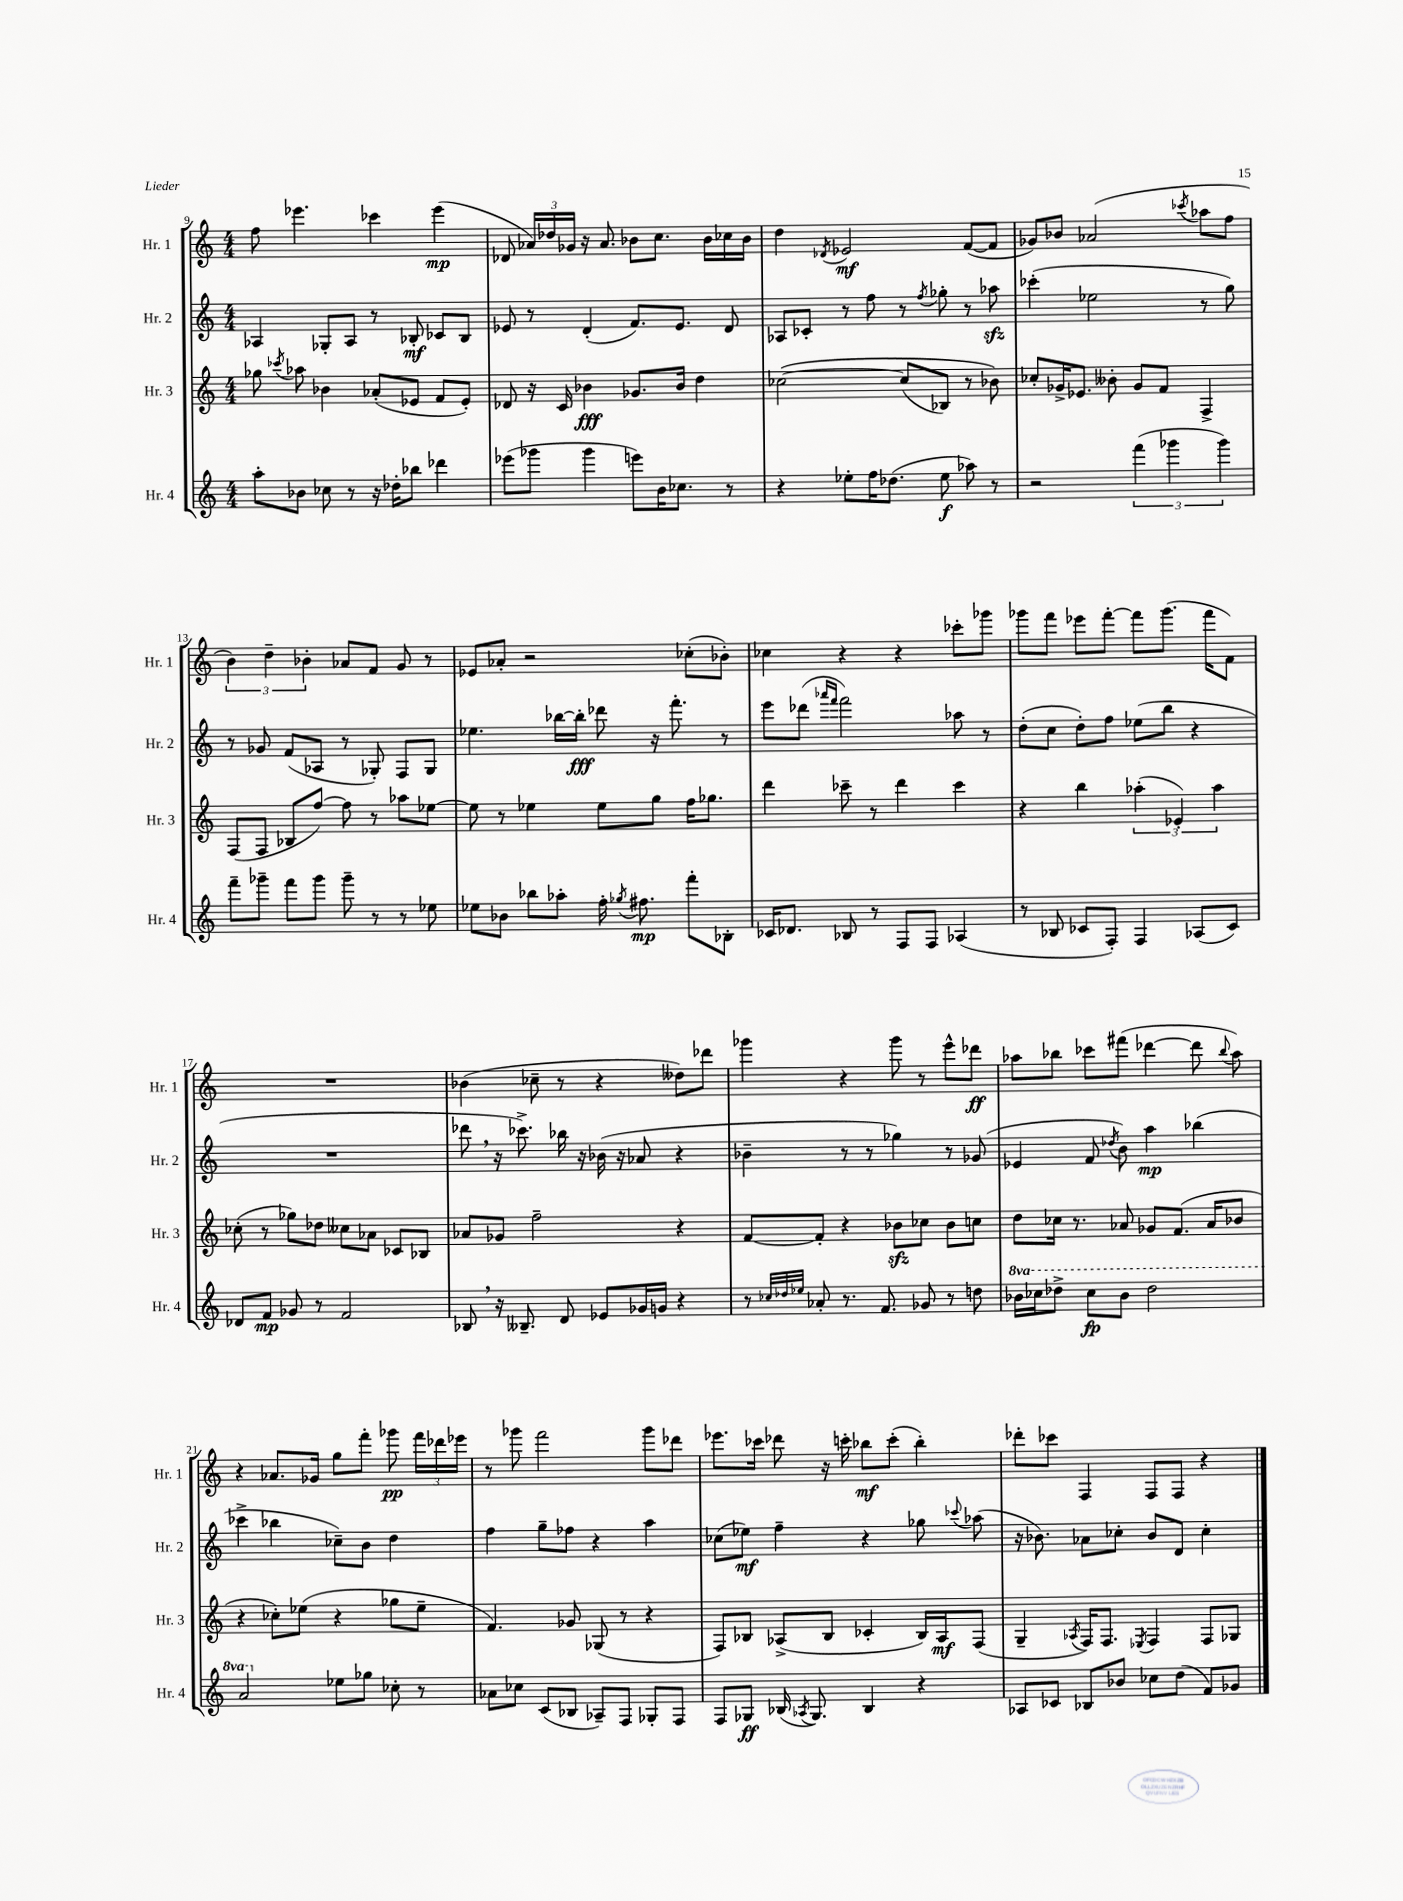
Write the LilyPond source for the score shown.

<<
\new StaffGroup <<
\new Staff = "s0" \with { instrumentName = "Hr. 1" shortInstrumentName = "Hr. 1" } {
    \clef treble \key c \major \numericTimeSignature \time 4/4
    \autoBeamOff f''8 ees'''4. ces'''4 ees'''4\mp( |
    des'8 \tuplet 3/2 { aes'16[) des''16 ges'16] } r16 aes'8. bes'8[ c''8.] bes'16[ ces''16 bes'16] |
    d''4 \acciaccatura { des'8 } ees'2\mf f'8[~( f'8] |
    ges'8[) bes'8] aes'2( \acciaccatura { ces'''8 } aes''8[ f''8] |
    \tuplet 3/2 { b'4) d''4-- bes'4-. } aes'8[ f'8] g'8 r8 |
    ees'8[ aes'8]-. r2 ces''8[-.( bes'8]-.) |
    ces''4 r4 r4 ces'''8[-. ges'''8] |
    ges'''8[ f'''8] ees'''8[ f'''8]~-. f'''8[ ges'''8.]( f'''16[ f'8]) |
    R1 |
    bes'4( ces''8-- r8 r4 deses''8[) des'''8] |
    ges'''4 r4 ges'''8 r8 e'''8[-^ des'''8]\ff |
    aes''8[ bes''8] ces'''8[ fis'''8]( des'''4~ des'''8 \appoggiatura { bes''8 } aes''8) |
    r4 aes'8.[ ges'16] g''8[ f'''8]-. ges'''8\pp \tuplet 3/2 { f'''16[ des'''16 ees'''16] } |
    r8 ges'''8 f'''2 ges'''8[ des'''8] |
    ees'''8.[ ces'''16] des'''8 r16 c'''16-. bes''8[\mf c'''8]-.( bes''4-.) |
    des'''8[-. ces'''8] f4 f8[ f8] r4 \bar "|." |
}
\new Staff = "s1" \with { instrumentName = "Hr. 2" shortInstrumentName = "Hr. 2" } {
    \clef treble \key c \major \numericTimeSignature \time 4/4
    \autoBeamOff aes4 ges8[-. aes8] r8 bes8-.\mf ces'8[ bes8] |
    ees'8 r8 d'4-.( f'8.[) ees'8.] d'8 |
    aes8[ ces'8]-. r8 f''8 r8 \acciaccatura { f''8 } ges''8-. r8 aes''8\sfz |
    ces'''4-.( ees''2 r8 g''8) |
    r8 ges'8 f'8[( aes8] r8 ges8-.) f8[ ges8] |
    ees''4. bes''16[~ bes''16]-.\fff des'''8 r16 f'''8.-. r8 |
    e'''8[ des'''8]( \grace { aes'''16[ f'''16] } f'''2) aes''8 r8 |
    d''8[-.( c''8] d''8[-.) f''8] ees''8[( b''8] r4 |
    R1 |
    des'''8 \breathe r16 ces'''8.->) bes''16 r16 bes'16( r16 aes'8 r4 |
    bes'4-- r8 r8 ges''4) r8 ges'8( |
    ees'4 f'8 \acciaccatura { des''8 } b'8) a''4\mp bes''4( |
    ces'''4-> bes''4 ces''8[--) b'8] d''4 |
    f''4 g''8[-- fes''8] r4 a''4 |
    ces''8[( ees''8]\mf) f''4-- r4 ges''8 \appoggiatura { ces'''8 } aes''8( |
    r16 bes'8.) aes'8[ ces''8]-. bes'8[ d'8] ces''4-. \bar "|." |
}
\new Staff = "s2" \with { instrumentName = "Hr. 3" shortInstrumentName = "Hr. 3" } {
    \clef treble \key c \major \numericTimeSignature \time 4/4
    \autoBeamOff ges''8 \acciaccatura { ces'''8 } aes''8 bes'4 aes'8[-.( ees'8] f'8[ ees'8]-.) |
    des'8 r16 c'16 bes'4\fff ges'8.[ bes'16] d''4 |
    ces''2~\( ces''8[( bes8]) r8 bes'8\) |
    ces''8[-. ges'16-> ees'8.] beses'8-. ges'8[ f'8] f4-> |
    f8[( f8] bes8[ f''8]~) f''8 r8 aes''8[ ees''8]~ |
    ees''8 r8 ees''4 ees''8[ g''8] f''16[ ges''8.] |
    d'''4 ces'''8-- r8 d'''4 ces'''4 |
    r4 b''4 \tuplet 3/2 { aes''4-.( ees'4-.) aes''4 } |
    ces''8-.( r8 ges''8[) des''8] ceses''8[ aes'8] ces'8[ bes8] |
    aes'8[ ges'8] f''2-- r4 |
    f'8[~ f'8]-. r4 bes'8[\sfz ces''8] bes'8[ c''8] |
    d''8[ ces''16] r8. aes'8 ges'8[ f'8.]( aes'16[ bes'8] |
    r4 ces''8[-.) ees''8]( r4 ges''8[ ees''8]-- |
    f'4.) ges'8 ges8( r8 r4 |
    f8[) bes8] aes8[->( bes8] ces'4-. bes16[) aes16\mf f8]( |
    g4-- \acciaccatura { aes8 } f16[) f8.] \acciaccatura { ees8 } f4 f8[ ges8] \bar "|." |
}
\new Staff = "s3" \with { instrumentName = "Hr. 4" shortInstrumentName = "Hr. 4" } {
    \clef treble \key c \major \numericTimeSignature \time 4/4 \set Staff.ottavationMarkups = #ottavation-simple-ordinals
    \autoBeamOff a''8[-. bes'8] ces''8 r8 r16 des''16[-. bes''8] des'''4 |
    ees'''8[( ges'''8] ges'''4 e'''8[) b'16 ces''8.] r8 |
    r4 ees''8[-. f''16 des''8.]( ees''8\f aes''8) r8 |
    r2 \tuplet 3/2 { f'''4( ges'''4 ges'''4) } |
    f'''8[-- ges'''8]-- f'''8[ ges'''8] ges'''8-- r8 r8 ees''8 |
    ees''8[ bes'8] bes''8[ aes''8]-. f''16-. \acciaccatura { ges''8 } fis''8.\mp f'''8[-. bes8]-. |
    ces'16[ des'8.] bes8 r8 f8[ f8] aes4( |
    r8 bes8 ces'8[ f8]-.) f4 aes8[( ces'8]) |
    des'8[ f'8]\mp ges'8 r8 f'2 |
    bes8 \breathe r16 beses8.-- d'8 ees'8[ ges'16 g'16] r4 |
    r8 \grace { ces''32[ des''32 ees''32] } aes'8-. r8. f'8. ges'8 r8 d''8 |
    \ottava #1 bes''16[ ces'''16 des'''8]-> ces'''8[\fp bes''8] des'''2 |
    a''2 \ottava #0 ees''8[ ges''8] ces''8-. r8 |
    aes'8[ ces''8] c'8[( bes8] aes8[--) f8] ges8[-. f8] |
    f8[ ges8]\ff bes16( \acciaccatura { aes8 } ges8.) bes4 r4 |
    aes8[ ces'8] bes8[ bes'8] ces''8[ d''8]( f'8[) ges'8] \bar "|." |
}
>>
>>
\layout { \context { \Score currentBarNumber = #9 } }
